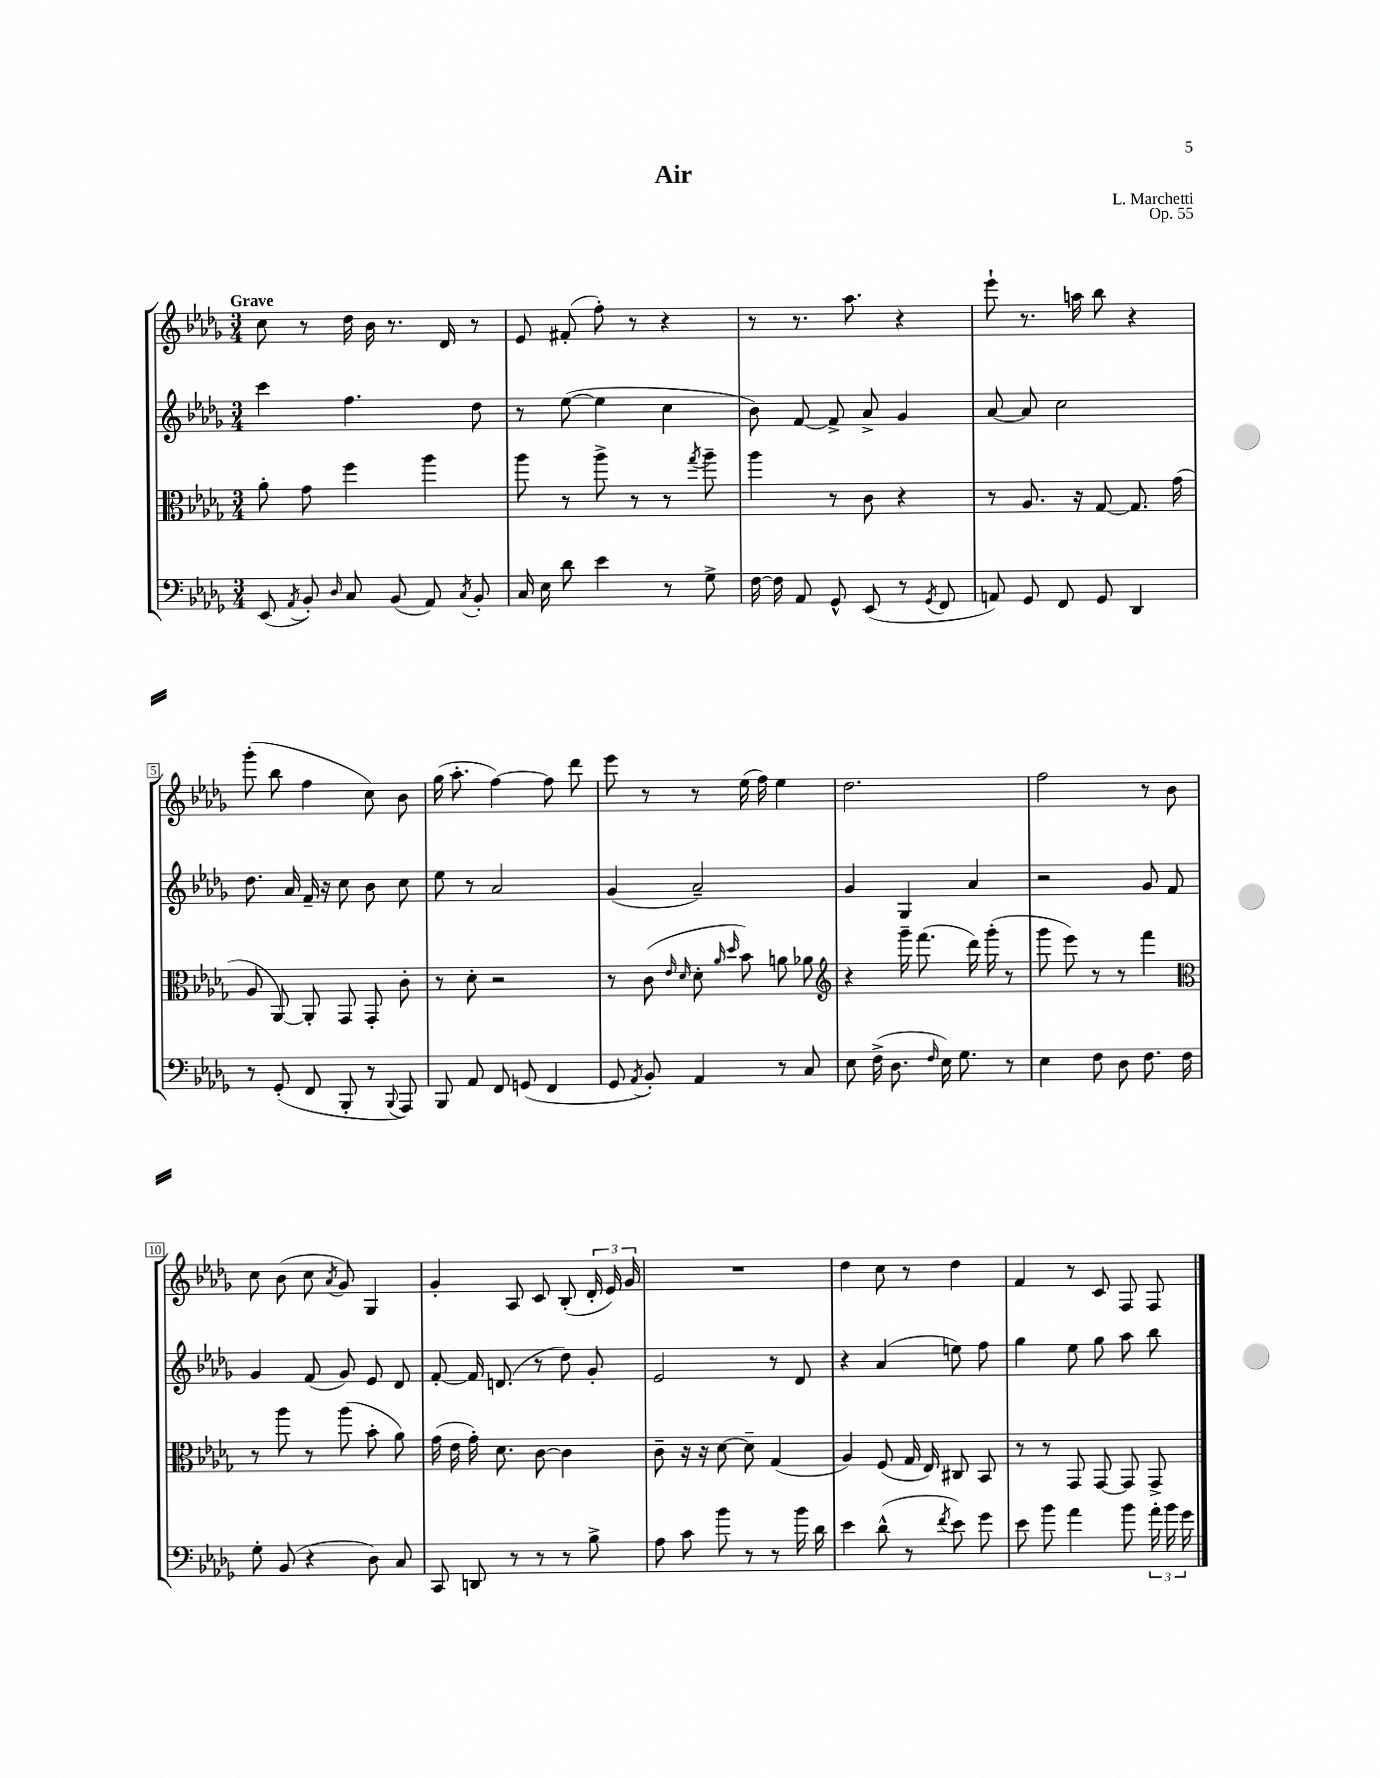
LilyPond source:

\header { title = "Air" composer = "L. Marchetti" opus = "Op. 55" }
<<
\new StaffGroup <<
\new Staff = "s0" {
    \clef treble \key des \major \numericTimeSignature \time 3/4 \tempo "Grave"
    \autoBeamOff c''8 r8 des''16 bes'16 r8. des'16 r8 |
    ees'8 fis'8-.( f''8-.) r8 r4 |
    r8 r8. aes''8. r4 |
    ees'''8-! r8. a''16 bes''8 r4 |
    ges'''8-.( bes''8 f''4 c''8) bes'8 |
    ges''16( aes''8.-. f''4~) f''8 des'''8 |
    ees'''8 r8 r8 ees''16( f''16) ees''4 |
    des''2. |
    f''2 r8 bes'8 |
    c''8 bes'8( c''8 \acciaccatura { aes'8 } ges'8) ges4 |
    ges'4-. aes8 c'8 bes8-.( \tuplet 3/2 { des'16-. ees'16) ges'16 } |
    R2. |
    des''4 c''8 r8 des''4 |
    f'4 r8 c'8 f8 f8 \bar "|." |
}
\new Staff = "s1" {
    \clef treble \key des \major \numericTimeSignature \time 3/4
    \autoBeamOff c'''4 f''4. des''8 |
    r8 ees''8~( ees''4 c''4 |
    bes'8) f'8~ f'8-> aes'8-> ges'4 |
    aes'8~ aes'8 c''2 |
    des''8. aes'16 f'16-- r16 c''8 bes'8 c''8 |
    ees''8 r8 aes'2 |
    ges'4( aes'2--) |
    ges'4 ges4 aes'4 |
    r2 ges'8 f'8 |
    ges'4 f'8( ges'8) ees'8 des'8 |
    f'8~-. f'16 d'8.( r8 des''8) ges'8-. |
    ees'2 r8 des'8 |
    r4 aes'4( e''8) f''8 |
    ges''4 ees''8 ges''8 aes''8 bes''8 \bar "|." |
}
\new Staff = "s2" {
    \clef alto \key des \major \numericTimeSignature \time 3/4
    \autoBeamOff aes'8-. ges'8 f''4 aes''4 |
    aes''8 r8 aes''8-> r8 r8 \acciaccatura { ges''8 } aes''8-- |
    aes''4 r8 c'8 r4 |
    r8 aes8. r16 ges8~ ges8. ges'16( |
    aes8 aes,8~) aes,8-. ges,8 ges,8-. c'8-. |
    r8 des'8-. r2 |
    r8 c'8( \grace { ees'16 des'16 } des'8-. \grace { aes'16 des''16 } bes'8) a'8 aes'8 |
    \clef treble r4 ges'''16-- f'''8.( des'''16) ges'''16-.( r8 |
    ges'''8 ees'''8) r8 r8 f'''4 |
    \clef alto r8 aes''8 r8 aes''8( bes'8-. aes'8) |
    ges'16( ees'16 ges'16-.) des'8. c'8~ c'4 |
    c'8-- r16 r16 des'8~ des'8-- ges4( |
    aes4) f8( ges16 ees16) cis8 bes,8 |
    r8 r8 ges,8 ges,8~ ges,8 ges,8-> \bar "|." |
}
\new Staff = "s3" {
    \clef bass \key des \major \numericTimeSignature \time 3/4
    \autoBeamOff ees,8( \acciaccatura { aes,8 } bes,8-.) \grace { des16 } c8 bes,8( aes,8) \acciaccatura { c8 } bes,8-. |
    c16 ees16 des'8 ees'4 r8 ges8-> |
    f16~ f16 aes,8 ges,8-^ ees,8( r8 \acciaccatura { ges,8 } f,8 |
    a,8) ges,8 f,8 ges,8 des,4 |
    r8 ges,8-.( f,8 bes,,8-. r8 \appoggiatura { bes,,8 } aes,,8) |
    bes,,8 aes,8 f,8 g,8( f,4 |
    ges,8 \acciaccatura { aes,8 } bes,8-.) aes,4 r8 c8 |
    ees8 f16->( des8. \grace { f16 } ees16) ges8. r8 |
    ees4 f8 des8 f8. f16 |
    ges8-. bes,8( r4 des8) c8 |
    c,8 d,8 r8 r8 r8 bes8-> |
    aes8 c'8 bes'8 r8 r8 bes'16 des'16 |
    ees'4 des'8-^( r8 \acciaccatura { f'8 } ees'8) ges'8 |
    ees'8 bes'8 aes'4 bes'8 \tuplet 3/2 { aes'16-. bes'16 ges'16 } \bar "|." |
}
>>
>>
\layout { \context { \Score \override BarNumber.stencil = #(make-stencil-boxer 0.1 0.3 ly:text-interface::print) } }
